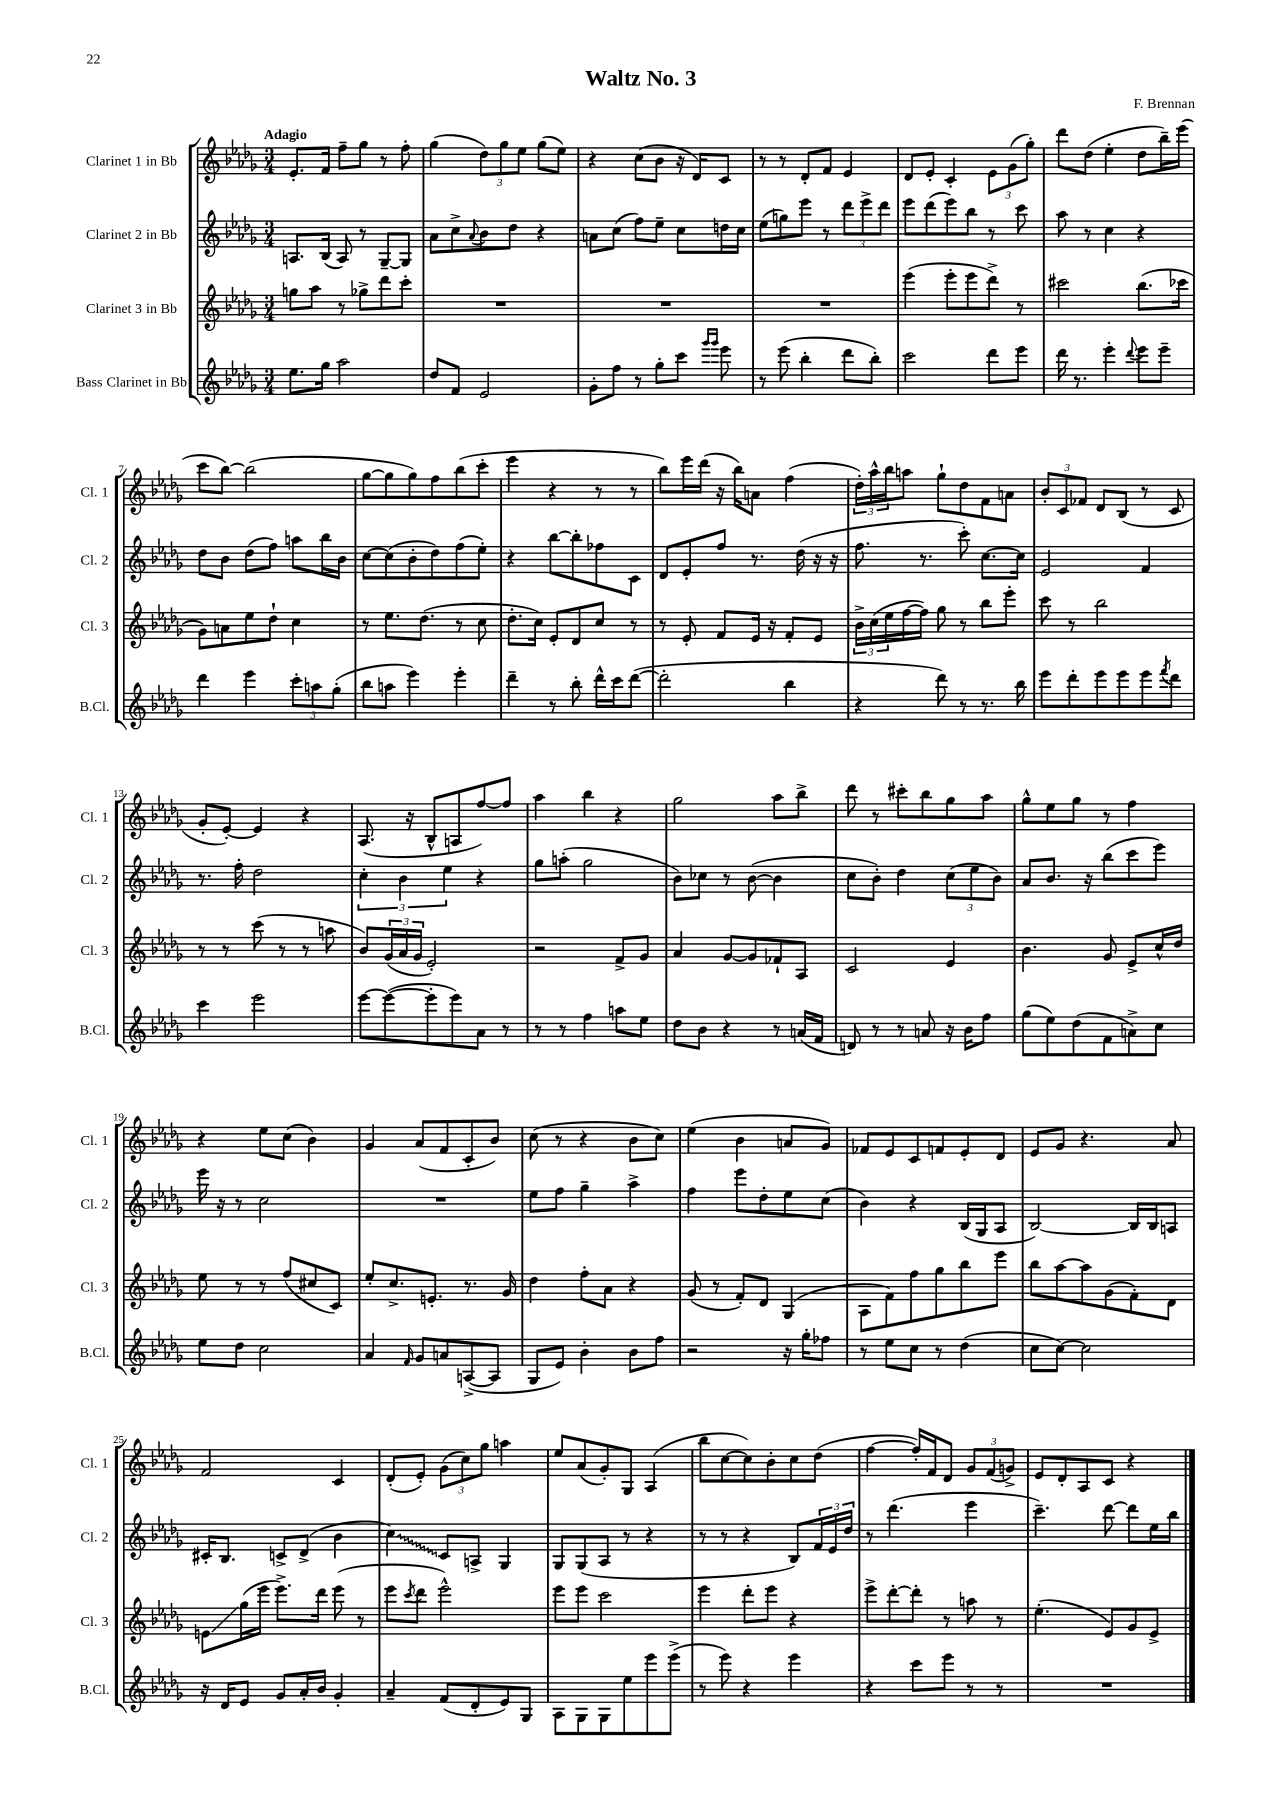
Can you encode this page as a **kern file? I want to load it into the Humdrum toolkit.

**kern	**kern	**kern	**kern
*staff4	*staff3	*staff2	*staff1
*clefG2	*clefG2	*clefG2	*clefG2
*k[b-e-a-d-g-]	*k[b-e-a-d-g-]	*k[b-e-a-d-g-]	*k[b-e-a-d-g-]
*M3/4	*M3/4	*M3/4	*M3/4
8.ee-	8gg	8.A	8.e-'
.	8aa-	.	.
16gg-	.	(16B-	16f
2aa-	8r	8A)	8ff~
.	8gg-^	8r	8gg-
.	8ddd-	[8G-~	8r
.	8ccc'	8G-]	8ff'
=	=	=	=
8dd-	2.r	8a-	(4gg-
8f	.	8cc^	.
.	.	8qqa-	.
2e-	.	8b-	12dd-)
.	.	.	12gg-
.	.	8dd-	.
.	.	.	12ee-
.	.	4r	(8gg-
.	.	.	8ee-)
=	=	=	=
8g-'	2.r	8a	4r
8ff	.	(8cc	.
8r	.	8ff)	(8cc
8gg-'	.	8ee-~	8b-
8ccc	.	8cc	16r
.	.	.	16d-)
16qqggg-	.	.	.
16qqggg-	.	.	.
8eee-	.	16dd	8c
.	.	16cc	.
=	=	=	=
8r	2.r	(8ee-	8r
(8eee-	.	8gg)	8r
4bb-'	.	8eee-	8d-'
.	.	8r	8f
8ddd-	.	12ddd-	4e-
.	.	12eee-^	.
8bb-')	.	.	.
.	.	12ddd-	.
=	=	=	=
2ccc	(4eee-	8eee-	8d-
.	.	(8ddd-	8e-'
.	8eee-'	8eee-)	4c'
.	8eee-	8bb-	.
8ddd-	8ddd-^)	8r	12e-
.	.	.	(12g-
8eee-	8r	8ccc	.
.	.	.	12gg-')
=	=	=	=
16ddd-	2ccc#	8aa-	8ddd-
8.r	.	.	.
.	.	8r	(8dd-
4eee-'	.	4cc	4ee-'
8qqddd-	.	.	.
8eee-	(8.bb-	4r	8dd-
8eee-~	.	.	16bb-~)
.	16ccc-	.	(16eee-
=	=	=	=
4ddd-	8g-)	8dd-	8ccc
.	8a	8b-	[8bb-)
4eee-	8ee-	(8dd-	(2bb-]
.	8dd-`	8ff)	.
12ccc'	4cc	8aa	.
12aa	.	.	.
.	.	16bb-	.
(12gg-'	.	.	.
.	.	16b-	.
=	=	=	=
8bb-	8r	[8cc	[8gg-
8aa	8.ee-	(8cc]	8gg-]
4eee-)	.	8b-'	8gg-)
.	(8.dd-	.	.
.	.	8dd-)	8ff
4eee-'	8r	(8ff	(8bb-
.	8cc	8ee-')	8ccc'
=	=	=	=
4ddd-~	8.dd-'	4r	4eee-
.	16cc)	.	.
8r	8e-'	[8bb-	4r
8bb-'	8d-	8bb-']	.
16ddd-^^	8cc	8ff-	8r
16ccc	.	.	.
([8ddd-	8r	8c	8r
=	=	=	=
2ddd-']	8r	8d-	8bb-)
.	8e-'	8e-'	16eee-
.	.	.	(16ddd-
.	8f	8ff	16r
.	.	.	16bb-)
.	16e-	8.r	8a
.	16r	.	.
4bb-	8f'	.	(4ff
.	.	(16dd-	.
.	8e-	16r	.
.	.	16r	.
=	=	=	=
4r	24b-^	8.ff	24dd-')
.	(24cc	.	24aa-^^
.	24ee-	.	24bb-
.	[16ff	.	8aa
.	16ff])	8.r	.
8ddd-)	8gg-	.	8gg-`
8r	8r	8ccc')	8dd-
8.r	8bb-	[8.cc	8f
.	8eee-'	.	8a
16bb-	.	16cc]	.
=	=	=	=
8eee-	8ccc	2e-	12b-'
.	.	.	12c
8ddd-'	8r	.	.
.	.	.	12f-
8eee-	2bb-	.	8d-
8eee-	.	.	(8B-
8eee-	.	4f	8r
8qfff	.	.	.
8ddd-	.	.	8c
=	=	=	=
4ccc	8r	8.r	8g-'
.	8r	.	[8e-')
.	.	16ff'	.
2eee-	(8ccc	2dd-	4e-]
.	8r	.	.
.	8r	.	4r
.	8aa	.	.
=	=	=	=
[8eee-	8b-)	6cc'	(8.A-
(8eee-_	(24g-	.	.
.	24a-	6b-	.
.	.	.	16r
.	24g-	.	.
8eee-']	2e-')	.	8B-^^
.	.	6ee-	.
8eee-)	.	.	8A
8a-	.	4r	[8ff)
8r	.	.	8ff]
=	=	=	=
8r	2r	8gg-	4aa-
8r	.	(8aa'	.
4ff	.	2gg-	4bb-
8aa	8f^	.	4r
8ee-	8g-	.	.
=	=	=	=
8dd-	4a-	8b-)	2gg-
8b-	.	8cc-	.
4r	[8g-	8r	.
.	8g-]	([8b-	.
8r	8f-`	4b-]	8aa-
(16a	8A-	.	8bb-^
16f	.	.	.
=	=	=	=
8d)	2c	8cc	8ddd-
8r	.	8b-')	8r
8r	.	4dd-	8ccc#'
8a	.	.	8bb-
16r	4e-	(12cc	8gg-
16b-	.	.	.
.	.	12ee-	.
8ff	.	.	8aa-
.	.	12b-)	.
=	=	=	=
(8gg-	4.b-	8a-	8gg-^^
8ee-)	.	8.b-	8ee-
(8dd-	.	.	8gg-
.	.	16r	.
8f	8g-	(8bb-	8r
8a^)	8e-^	8ccc	4ff
8cc	16cc^^	8eee-)	.
.	16dd-	.	.
=	=	=	=
8ee-	8ee-	16eee-	4r
.	.	16r	.
8dd-	8r	8r	.
2cc	8r	2cc	8ee-
.	(8ff	.	(8cc
.	8cc#	.	4b-)
.	8c)	.	.
=	=	=	=
4a-	8ee-'	2.r	4g-
.	8.cc^	.	.
16qqf	.	.	.
8g-	.	.	(8a-
.	8.e'	.	.
8a	.	.	8f
([8A^	8.r	.	8c'
8A]	.	.	8b-)
.	16g-	.	.
=	=	=	=
8G-	4dd-	8ee-	(8cc
8e-)	.	8ff	8r
4b-'	8ff'	4gg-~	4r
.	8a-	.	.
8b-	4r	4aa-^	8b-
8ff	.	.	8cc)
=	=	=	=
2r	(8g-	4ff	(4ee-
.	8r	.	.
.	8f')	8eee-	4b-
.	8d-	8dd-'	.
16r	(4G-	8ee-	8a
16gg-'	.	.	.
8ff-	.	(8cc	8g-)
=	=	=	=
8r	8A-	4b-)	8f-
8ee-	8f)	.	8e-
8cc	8ff	4r	8c
8r	8gg-	.	8f
(4dd-	8bb-	(16B-	8e-'
.	.	16G-	.
.	8eee-	8A-	8d-
=	=	=	=
8cc	8bb-	[2B-)	8e-
[8cc)	[8aa-	.	8g-
2cc]	8aa-]	.	4.r
.	(8g-	.	.
.	8f')	16B-]	.
.	.	16B-	.
.	8d-	8A	8a-
=	=	=	=
16r	8e	16c#'	2f
16d-	.	8.B-	.
8e-	(16gg-	.	.
.	16eee-	.	.
8g-	8.eee-^)	8c^	.
16a-'	.	(8d-^	.
16b-	16ddd-	.	.
4g-'	(8eee-	4b-	4c
.	8r	.	.
=	=	=	=
4a-~	8eee-	4cc)	(8d-'
.	8qccc	.	.
.	8ddd-	.	8e-')
(8f	2eee-^^)	8c	(12g-
.	.	.	12cc)
8d-'	.	8A^	.
.	.	.	12gg-
8e-)	.	4G-	4aa
8G-	.	.	.
=	=	=	=
8A-	8eee-	8G-	8ee-
8G-	8eee-	(8G-	(8a-
8G-	2ccc	8A-	8g-')
8ee-	.	8r	8G-
8eee-	.	4r	(4A-
(8eee-^	.	.	.
=	=	=	=
8r	4eee-	8r	8bb-
8eee-)	.	8r	[8cc
4r	8ddd-'	4r	8cc])
.	8eee-	.	8b-'
4eee-	4r	8B-)	8cc
.	.	24f	(8dd-
.	.	24e-	.
.	.	24dd-	.
=	=	=	=
4r	8eee-^	8r	[4ff
.	[8ddd-'	(4.ddd-	.
8ccc	8ddd-']	.	16ff'])
.	.	.	16f
8eee-	8r	.	8d-
8r	8aa	4eee-	12g-
.	.	.	(12f
8r	8r	.	.
.	.	.	12g^)
=	=	=	=
2.r	(4.ee-'	4.ccc~)	8e-
.	.	.	8d-'
.	.	.	8A-
.	8e-)	[8ddd-	8c
.	8g-	8ddd-]	4r
.	8e-^	16ee-	.
.	.	16bb-	.
==	==	==	==
*-	*-	*-	*-
